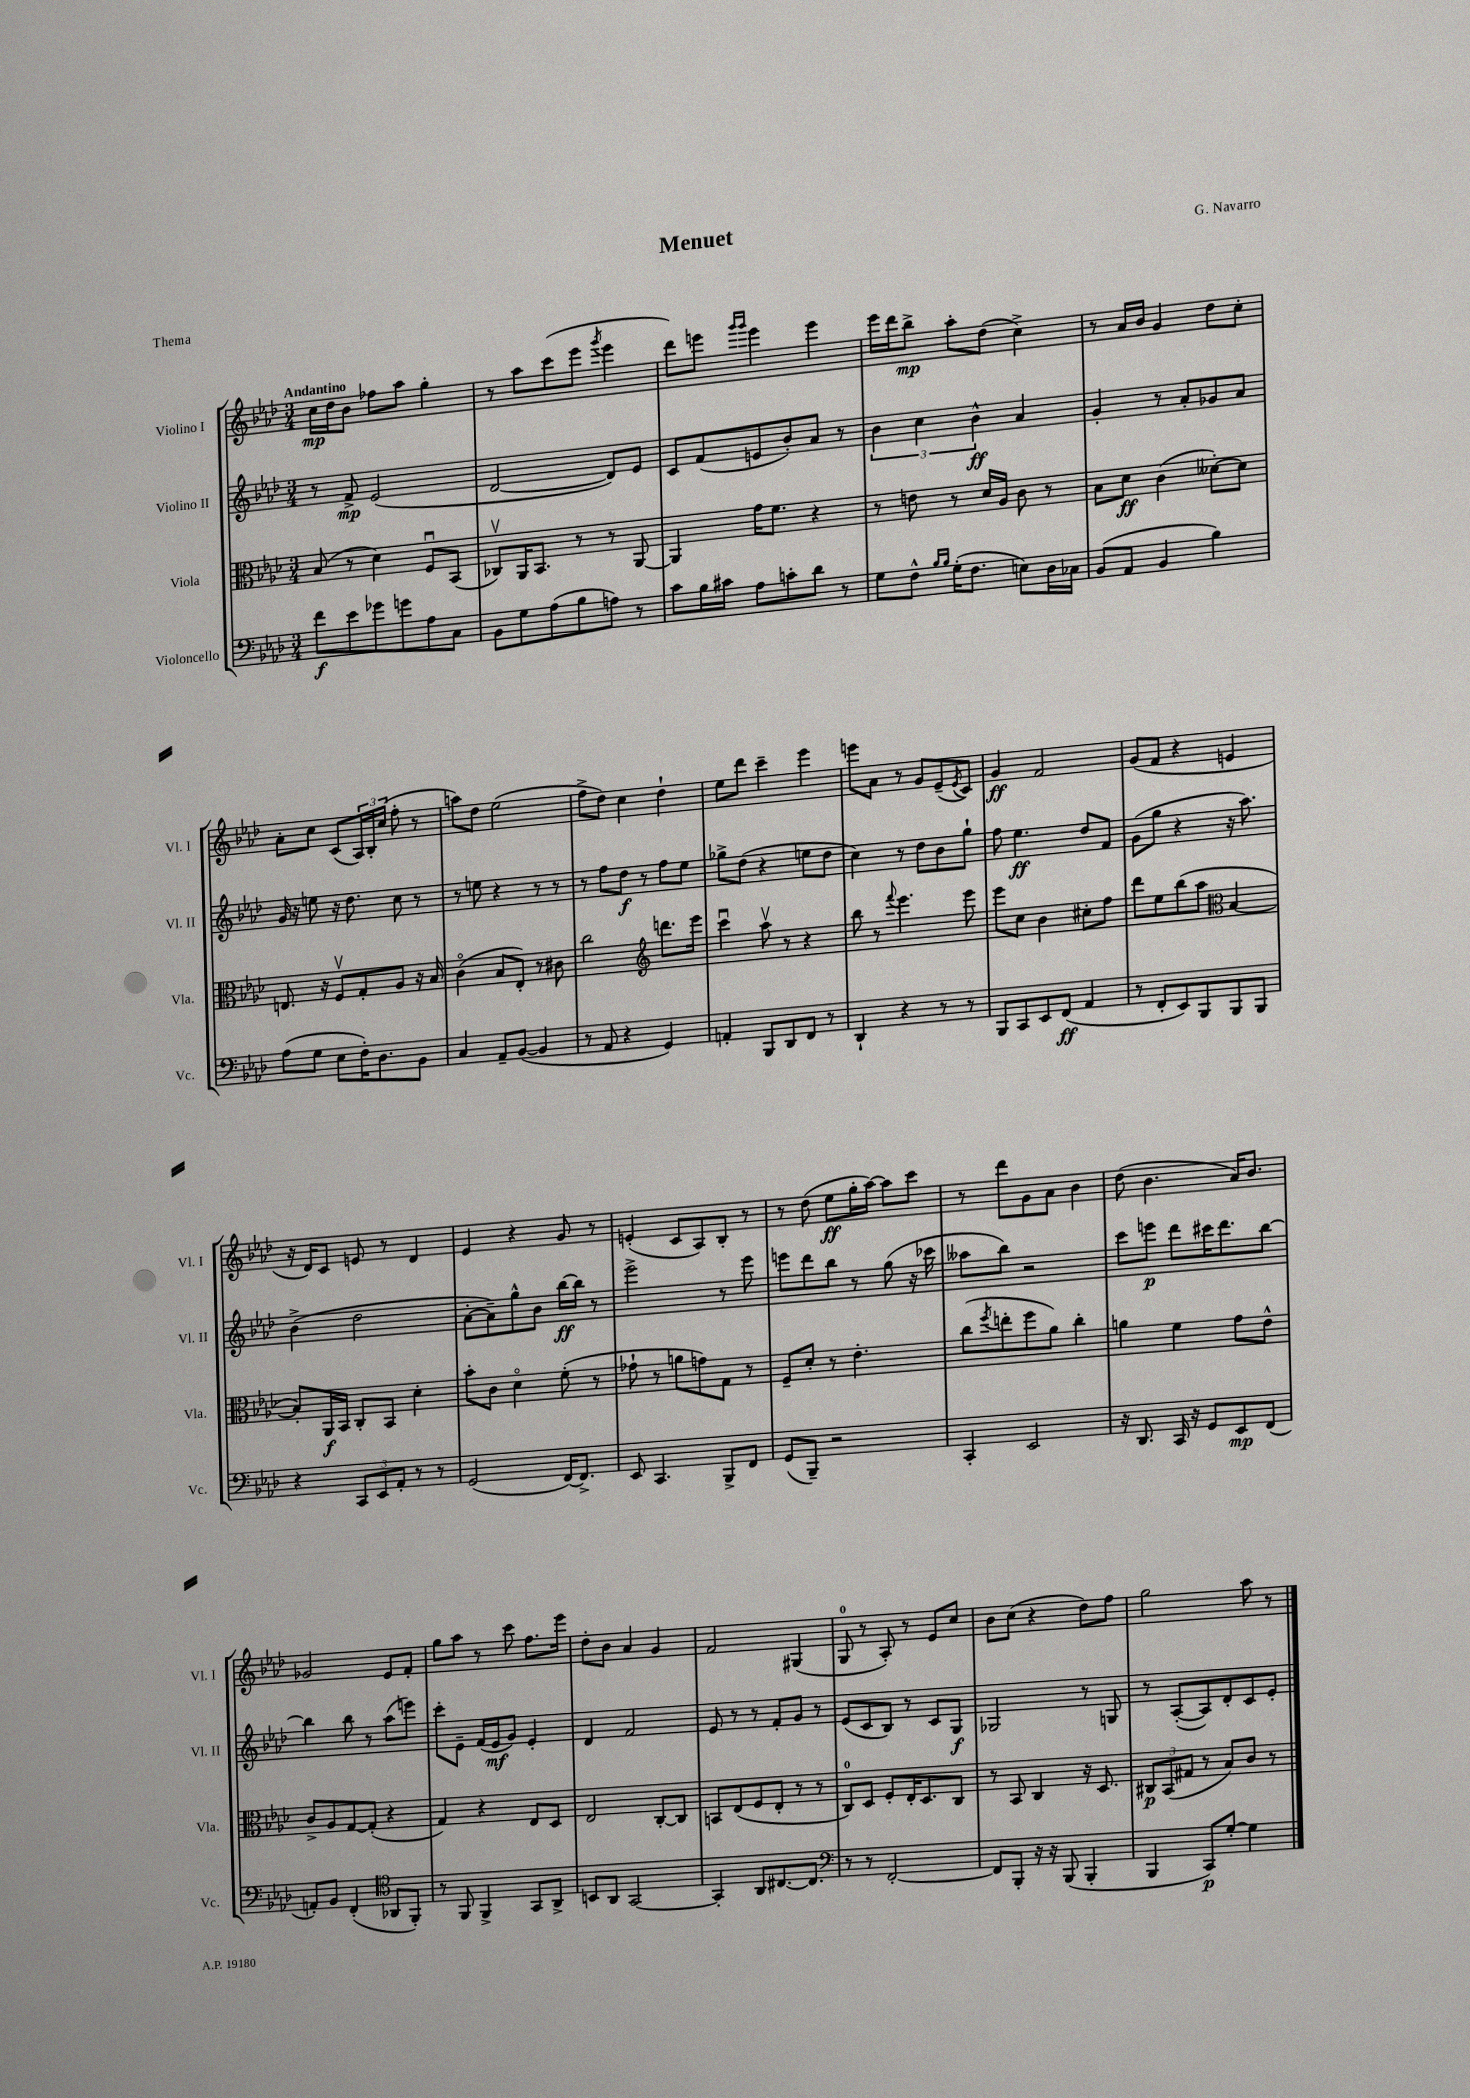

**kern	**dynam	**kern	**dynam	**kern	**dynam	**kern	**dynam
*part4	*part4	*part3	*part3	*part2	*part2	*part1	*part1
*staff4	*staff4	*staff3	*staff3	*staff2	*staff2	*staff1	*staff1
*I"Violoncello	*	*I"Viola	*	*I"Violino II	*	*I"Violino I	*
*I'Vc.	*	*I'Vla.	*	*I'Vl. II	*	*I'Vl. I	*
*clefF4	*	*clefC3	*	*clefG2	*	*clefG2	*
*k[b-e-a-d-]	*	*k[b-e-a-d-]	*	*k[b-e-a-d-]	*	*k[b-e-a-d-]	*
*M3/4	*	*M3/4	*	*M3/4	*	*M3/4	*
=1	=1	=1	=1	=1	=1	=1	=1
!	!	!	!	!	!	!LO:TX:a:B:t=Andantino	!
8f\L	f	(8B-/	.	8r	.	16cc\LL	mp
.	.	.	.	.	.	16dd-\J	.
8e-\	.	8r	.	8f^/	mp	8b-\J	.
8g-X\	.	4d-\)	.	(2e-/	.	8ff-X\L	.
8gn\	.	.	.	.	.	8aa-\J	.
8A-\	.	8Fu/L	.	.	.	4gg'\	.
8C\J	.	(8BB-/J	.	.	.	.	.
=2	=2	=2	=2	=2	=2	=2	=2
8BB-\L	.	8C-Xv/L)	.	[2d-/	.	8r	.
8G\	.	16AA-/K	.	.	.	8aa-\L	.
.	.	8.BB-/J	.	.	.	.	.
(8A-\	.	.	.	.	.	(8ccc\	.
8B-\	.	8r	.	.	.	8eee-\J	.
.	.	.	.	.	.	8qggg/	.
8An\J)	.	8r	.	8d-/L])	.	4eee-\	.
8r	.	[8AA-/	.	8e-/J	.	.	.
=3	=3	=3	=3	=3	=3	=3	=3
8c\L	.	4AA-/]	.	8c/L	.	8ddd-\L)	.
16B-\L	.	.	.	(8f/	.	8eeen\J	.
16c#X\JJ	.	.	.	.	.	.	.
.	.	.	.	.	.	16qqggg/LL	.
.	.	.	.	.	.	16qqggg/JJ	.
8A-\L	.	16g\KL	.	8en/	.	4eee\	.
.	.	8.f\J	.	.	.	.	.
8cn'\	.	.	.	8b-'/)	.	.	.
8d-\J	.	4r	.	8a-/J	.	4eee\	.
8r	.	.	.	8r	.	.	.
=4	=4	=4	=4	=4	=4	=4	=4
8G\L	.	8r	.	6b-\	.	16eee-\LL	.
.	.	.	.	.	.	16ddd-\J	.
8F^^\J	.	8en\	.	.	.	8bb-^\J	mp
.	.	.	.	6cc\	.	.	.
16qqB-/LL	.	.	.	.	.	.	.
16qqB-/JJ	.	.	.	.	.	.	.
(16G'\KL	.	8r	.	.	.	8aa-'\L	.
8.F\J	.	.	.	.	.	.	.
.	.	.	.	6b-^^\	ff	.	.
.	.	16d-/LL	.	.	.	(8dd-\J	.
.	.	16A-/JJ	.	.	.	.	.
8En\L)	.	8c\	.	4a-/	.	4cc^\)	.
16D-\L	.	8r	.	.	.	.	.
16C-X\JJ	.	.	.	.	.	.	.
=5	=5	=5	=5	=5	=5	=5	=5
(8BB-/L	.	8B-\L	.	4g'/	.	8r	.
8AA-/J	.	8d-\J	ff	.	.	16a-/LL	.
.	.	.	.	.	.	16b-/JJ	.
4BB-/	.	(4c\	.	8r	.	4g/	.
.	.	.	.	8a-'/L	.	.	.
4B-\)	.	[8d--X'\L)	.	8g-X/	.	8dd-\L	.
.	.	8d--\J]	.	8a-/J	.	8cc'\J	.
!!LO:LB:g=z
=6	=6	=6	=6	=6	=6	=6	=6
(8A-\L	.	8.En/	.	16g/	.	8a-'\L	.
.	.	.	.	16r	.	.	.
8G\J	.	.	.	8een\	.	8cc\J	.
.	.	16r	.	.	.	.	.
8E-\L	.	8Fv/L	.	16r	.	(8c/L	.
.	.	.	.	8.dd-\	.	.	.
16F'\K)	.	8G'/	.	.	.	24A-/L)	.
.	.	.	.	.	.	24B-'/	.
8.D-\	.	.	.	.	.	.	.
.	.	.	.	.	.	(24cc/JJ	.
.	.	8A-/J	.	8cc\	.	8ff'\	.
8BB-\J	.	16r	.	8r	.	8r	.
.	.	16B-/	.	.	.	.	.
=7	=7	=7	=7	=7	=7	=7	=7
4C/	.	(4c\	.	8r	.	8aan\L)	.
.	.	.	.	8een\	.	8dd-\J	.
8AA-~/L	.	8B-/L	.	4r	.	(2ee-\	.
([8BB-/J	.	8E-'/J)	.	.	.	.	.
4BB-/]	.	8r	.	8r	.	.	.
.	.	8c#X\	.	8r	.	.	.
=8	=8	=8	=8	=8	=8	=8	=8
8r	.	2cc\	.	8r	.	8ff^\L	.
8AA-/	.	.	.	8ff\L	.	8dd-\J)	.
4r	.	.	.	8dd-\J	f	4cc\	.
.	.	.	.	8r	.	.	.
*	*	*clefG2	*	*	*	*	*
4GG/)	.	8.dddn\L	.	8ff\L	.	4dd-`\	.
.	.	.	.	8ee-\J	.	.	.
.	.	16eee-\Jk	.	.	.	.	.
=9	=9	=9	=9	=9	=9	=9	=9
4AAn'/	.	4cccu\	.	8gg-X^\L	.	8ee-\L	.
.	.	.	.	(8dd-\J	.	8ddd-\J	.
8BBB-/L	.	8aa-v\	.	4r	.	4ccc~\	.
8DD-/	.	8r	.	.	.	.	.
8FF/J	.	4r	.	8een\L	.	4eee-\	.
8r	.	.	.	8dd-\J	.	.	.
=10	=10	=10	=10	=10	=10	=10	=10
4DD-`/	.	8bb-\	.	4cc\)	.	8eeen\L	.
.	.	8r	.	.	.	8a-\J	.
.	.	8qqfff/	.	.	.	.	.
4r	.	4.eee-\	.	8r	.	8r	.
.	.	.	.	8dd-\L	.	8g/L	.
8r	.	.	.	8b-\	.	(8e-~/	.
.	.	.	.	.	.	8qe-/	.
8r	.	8eee-\	.	8gg`\J	.	8c/J)	.
=11	=11	=11	=11	=11	=11	=11	=11
8BBB-/L	.	8eee-\L	.	8ff\	.	4g/	ff
8CC/	.	8cc\J	.	4.ee-\	ff	.	.
8EE-/	.	4b-\	.	.	.	2f/	.
(8FF/J	ff	.	.	.	.	.	.
4AA-/	.	8cc#X'\L	.	8dd-/L	.	.	.
.	.	8ff\J	.	8f/J	.	.	.
=12	=12	=12	=12	=12	=12	=12	=12
8r	.	8ddd-\L	.	(8g\L	.	(8g/L	.
8FF'/L	.	8ee-\	.	8gg\J	.	8f/J	.
8EE-/)	.	(8bb-\	.	4r	.	4r	.
8BBB-/	.	8aa-\J	.	.	.	.	.
*	*	*clefC3	*	*	*	*	*
8BBB-/	.	[4B-/	.	16r	.	4en/	.
.	.	.	.	8.aa-\)	.	.	.
8BBB-/J	.	.	.	.	.	.	.
!!LO:LB:g=z
=13	=13	=13	=13	=13	=13	=13	=13
4r	.	8B-'/L])	.	(4b-^\	.	16r	.
.	.	.	.	.	.	16d-/KL)	.
.	.	16AA-/L	f	.	.	8c/J	.
.	.	16BB-/JJ	.	.	.	.	.
12CC/L	.	8C'/L	.	2dd-\	.	8en/	.
12EE-/	.	.	.	.	.	.	.
.	.	8BB-/J	.	.	.	8r	.
12AA-'/J	.	.	.	.	.	.	.
8r	.	4d-'\	.	.	.	4d-/	.
8r	.	.	.	.	.	.	.
=14	=14	=14	=14	=14	=14	=14	=14
(2GG/	.	8b-'\L	.	[8a-'\L	.	4e-/	.
.	.	8c\J	.	8a-~\])	.	.	.
.	.	4d-\	.	8gg^^\	.	4r	.
.	.	.	.	8b-\J	.	.	.
[16FF/KL)	.	(8f'\	.	[16bb-\LL	ff	8g/	.
8.FF^/J]	.	.	.	16bb-\JJ]	.	.	.
.	.	8r	.	8r	.	8r	.
=15	=15	=15	=15	=15	=15	=15	=15
8EE-/	.	8g-X`\	.	2eee-^\	.	(4en'/	.
4.CC/	.	8r	.	.	.	.	.
.	.	8an\L	.	.	.	8c/L	.
.	.	8gn\)	.	.	.	8A-/)	.
8BBB-^/L	.	8G\J	.	8r	.	8B-'/J	.
8FF/J	.	8r	.	8eee-\	.	8r	.
=16	=16	=16	=16	=16	=16	=16	=16
(8GG/L	.	8F~/L	.	8eeen\L	.	8r	.
8BBB-~/J)	.	8d-'/J	.	8ddd-\	.	(8dd-\	.
2r	.	8r	.	8bb-\J	.	8ee-\L	ff
.	.	4.e-'\	.	8r	.	16gg'\L	.
.	.	.	.	.	.	[16aa-\JJ)	.
.	.	.	.	(8gg\	.	8aa-\L]	.
.	.	.	.	16r	.	8ccc\J	.
.	.	.	.	16ccc-X\	.	.	.
=17	=17	=17	=17	=17	=17	=17	=17
4CC'/	.	(8cc\L	.	8aa--X\L	.	8r	.
.	.	8qff/	.	.	.	.	.
.	.	8een'\	.	8bb-\J)	.	8ddd-\L	.
2EE-/	.	8ff\	.	2r	.	8g\	.
.	.	8a-\J)	.	.	.	8a-\J	.
.	.	4cc'\	.	.	.	4b-\	.
=18	=18	=18	=18	=18	=18	=18	=18
16r	.	4an\	.	8ccc\L	.	(8dd-\	.
8.DD-/	.	.	.	.	.	.	.
.	.	.	.	8eeen\J	p	4.b-\	.
16CC/	.	4f\	.	8ddd-\L	.	.	.
16r	.	.	.	.	.	.	.
8GG/L	.	.	.	16ccc#X\K	.	.	.
.	.	.	.	8.ddd-\	.	.	.
8EE-/	mp	8g\L	.	.	.	16a-/KL)	.
.	.	.	.	.	.	8.b-/J	.
(8FF/J	.	8e-^^\J	.	[8bb-\J	.	.	.
!!LO:LB:g=z
=19	=19	=19	=19	=19	=19	=19	=19
8AAn'/L)	.	8c^/L	.	4bb-\]	.	2g-X/	.
8BB-/J	.	8A-/	.	.	.	.	.
(4FF'/	.	[8G/	.	8bb-\	.	.	.
.	.	(8G'/J]	.	8r	.	.	.
*clefC4	*	*	*	*	*	*	*
8AA-X/L	.	4r	.	(8aa-\L	.	8e-/L	.
8FF'/J)	.	.	.	8eeen\J)	.	8f'/J	.
=20	=20	=20	=20	=20	=20	=20	=20
8r	.	4G/)	.	8ccc'\L	.	8gg\L	.
8FF/	.	.	.	8e-~\J	.	8aa-\J	.
4FF^/	.	4r	.	(16f/LL	.	8r	.
.	.	.	.	16e-/J	mf	.	.
.	.	.	.	8g/J)	.	8ccc\	.
8GG/L	.	8E-/L	.	4e-'/	.	8.ff\L	.
8AA-^/J	.	8D-/J	.	.	.	.	.
.	.	.	.	.	.	16eee-\Jk	.
=21	=21	=21	=21	=21	=21	=21	=21
8BBn/L	.	2E-/	.	4d-/	.	8dd-'\L	.
8AA-/J	.	.	.	.	.	8b-\J	.
[2GG/	.	.	.	2f/	.	4a-/	.
.	.	[8C'/L	.	.	.	4g/	.
.	.	8C/J]	.	.	.	.	.
=22	=22	=22	=22	=22	=22	=22	=22
4GG'/]	.	8BBn/L	.	8e-/	.	2f/	.
.	.	(8E-/	.	8r	.	.	.
8AA-/L	.	8F/	.	8r	.	.	.
[8.C#X/	.	8E-'/J	.	8f'/L	.	.	.
.	.	8r	.	8g/J	.	(4G#X/	.
8.C#/J]	.	.	.	.	.	.	.
.	.	8r	.	8r	.	.	.
=23	=23	=23	=23	=23	=23	=23	=23
*clefF4	*	*	*	*	*	*	*
8r	.	8C/L)	.	(8e-/L	.	8G/	.
8r	.	8D-/J	.	8c/	.	8r	.
[2FF'/	.	8F'/L	.	8B-/J)	.	8A-'/)	.
.	.	16E-'/K	.	8r	.	8r	.
.	.	8.D-/	.	.	.	.	.
.	.	.	.	8c/L	.	8e-/L	.
.	.	8C/J	.	8G/J	f	8cc/J	.
=24	=24	=24	=24	=24	=24	=24	=24
8FF/L]	.	8r	.	2G-X/	.	8b-\L	.
8BBB-'/J	.	8BB-/	.	.	.	(8cc\J	.
16r	.	4C/	.	.	.	4r	.
16r	.	.	.	.	.	.	.
(8BBB-/	.	.	.	.	.	.	.
4BBB-'/	.	16r	.	8r	.	8dd-\L)	.
.	.	8.D-/	.	.	.	.	.
.	.	.	.	8Gn/	.	8ff\J	.
=25	=25	=25	=25	=25	=25	=25	=25
4BBB-/	.	12C#X/L	p	8r	.	2gg\	.
.	.	(12BB-/	.	.	.	.	.
.	.	.	.	([8A-'/L	.	.	.
.	.	12G#X/J	.	.	.	.	.
8CC/L)	p	8r	.	8A-/])	.	.	.
[8G'/J	.	8B-/L)	.	8d-'/	.	.	.
4G\]	.	8c/J	.	8c/	.	8aa-\	.
.	.	8r	.	8e-'/J	.	8r	.
==	==	==	==	==	==	==	==
*-	*-	*-	*-	*-	*-	*-	*-
